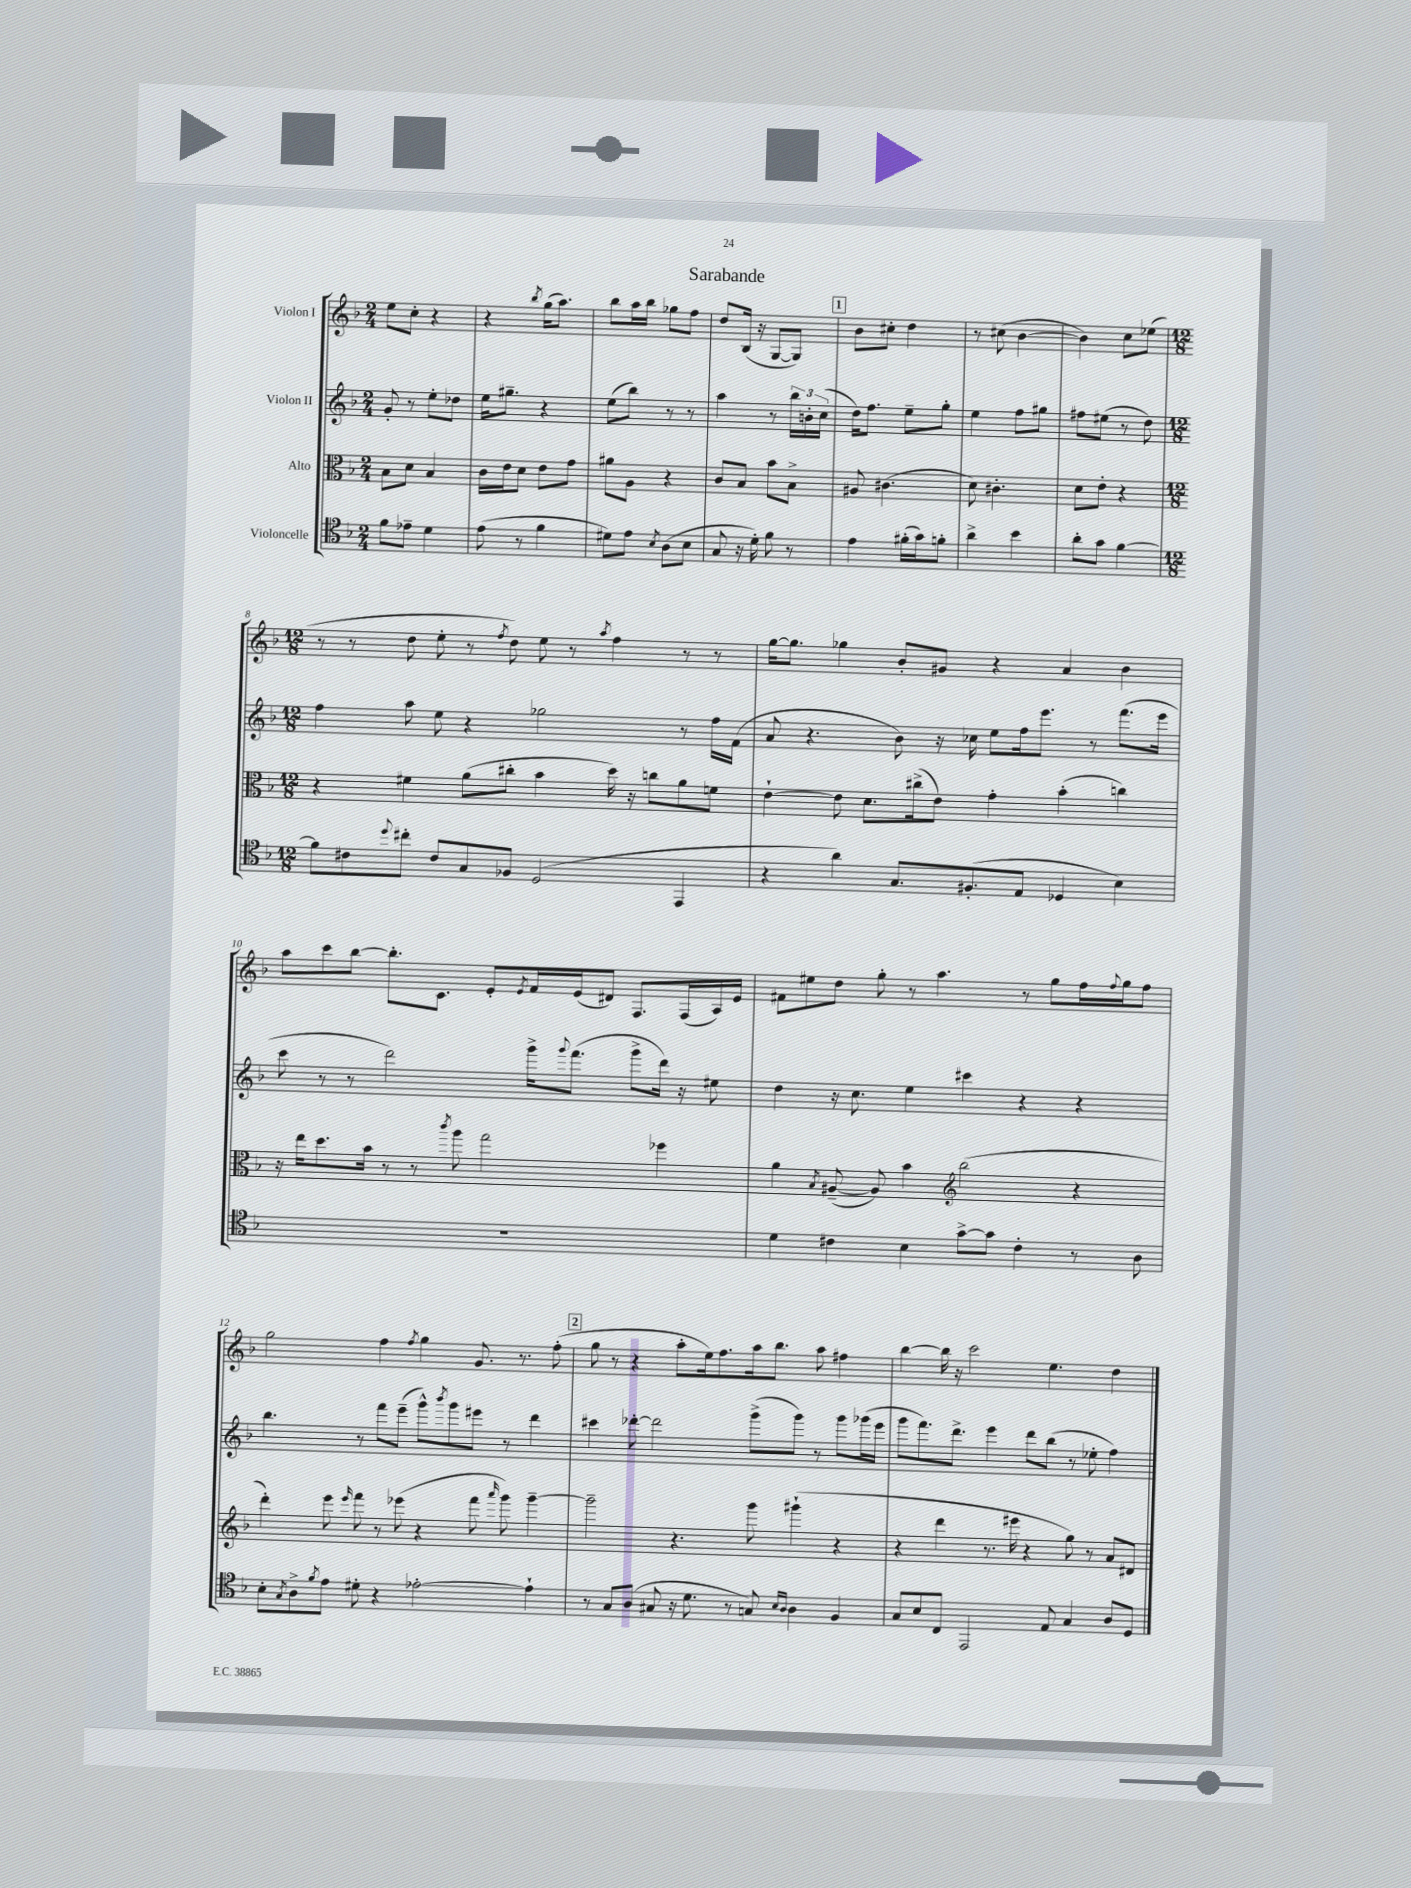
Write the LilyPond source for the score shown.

\header { title = "Sarabande" }
<<
\new StaffGroup <<
\new Staff = "s0" \with { instrumentName = "Violon I" } {
    \clef treble \key f \major \numericTimeSignature \time 2/4
    e''8 c''8-. r4 |
    r4 \acciaccatura { bes''8 } g''16( a''8.) |
    bes''8 a''16 bes''16 ges''8 f''8 |
    d''8 bes16( r16 g8~ g8) |
    \mark \markup { \box "1" } bes'8 cis''8-. d''4 |
    r8 cis''8( bes'4~ |
    bes'4) c''8 ees''8( |
    \numericTimeSignature \time 12/8 r8 r8 d''8 e''8-. r8 \acciaccatura { f''8 } d''8) e''8 r8 \acciaccatura { a''8 } f''4 r8 r8 |
    g''16~ g''8. ges''4 bes'8-. gis'8 r4 a'4 bes'4 |
    a''8 c'''8 bes''8~ bes''8.-. c'8. e'8-. \acciaccatura { e'8 } f'16 e'16( dis'8) f8. f16( a16) e'16 |
    fis'8 eis''8 d''8 g''8-. r8 a''4. r8 g''8 f''16 \appoggiatura { f''8 } g''16 f''8 |
    g''2 f''4 \acciaccatura { f''8 } g''4 g'8. r8. f''8-.( |
    \mark \markup { \box "2" } g''8 r8 r4 a''8-. e''16) f''8. a''16 bes''8. a''8 fis''4 |
    bes''4~ bes''16 r16 c'''2 e''4. d''4 \bar "|." |
}
\new Staff = "s1" \with { instrumentName = "Violon II" } {
    \clef treble \key f \major \numericTimeSignature \time 2/4
    g'8-. r8 e''8-. des''8 |
    e''16 gis''8.-- r4 |
    e''8( bes''8) r8 r8 |
    a''4 r8 \tuplet 3/2 { bes''16 b'16-. c''16( } |
    \mark \markup { \box "1" } d''16) f''8. e''8-- g''8-. |
    e''4 f''8 gis''8 |
    fis''8 eis''8( r8 d''8) |
    \numericTimeSignature \time 12/8 f''4 a''8 e''8 r4 ges''2 r8 f''16 f'16( |
    a'8 r4. bes'8) r16 ces''16 e''8 f''16 e'''8. r8 f'''8.( e'''16 |
    c'''8 r8 r8 d'''2) g'''16-> \appoggiatura { g'''8 } f'''8.( g'''8-> d'''16) r16 eis''8 |
    d''4 r16 c''8. e''4 cis'''4 r4 r4 |
    bes''4. r8 f'''8 e'''8--( g'''8-^) \acciaccatura { bes'''8 } g'''8 eis'''8 r8 d'''4 |
    \mark \markup { \box "2" } cis'''4 des'''8~-. des'''2 g'''8->( g'''8) r8 g'''8 ges'''16( e'''16 |
    g'''8 f'''8.) d'''8.-> e'''4 d'''8 bes''8( r8 ees''8-. f''4) \bar "|." |
}
\new Staff = "s2" \with { instrumentName = "Alto" } {
    \clef alto \key f \major \numericTimeSignature \time 2/4
    bes8 d'8 bes4 |
    c'16 e'16 d'8 e'8 g'8 |
    ais'8 a8 r4 |
    c'8 bes8 bes'8 bes8-> |
    \mark \markup { \box "1" } ais8 cis'4.( |
    d'8) cis'4.-. |
    d'8 e'8-. r4 |
    \numericTimeSignature \time 12/8 r4 fis'4 a'8( cis''8-. bes'4 d''16) r16 c''8 a'8 f'8 |
    e'4~-! e'8 d'8. cis''16->( e'8) g'4-. bes'4-.( c''4) |
    r16 e''16 d''8. bes'16 r8 r8 \acciaccatura { c'''8 } a''8 g''2 fes''4 |
    a'4 \acciaccatura { bes8 } ais8~--( ais8) bes'4 \clef treble bes''2( r4 |
    d'''4-.) e'''8 \grace { e'''16 } f'''8 r8 ees'''8( r4 f'''8 \grace { a'''16 } g'''8) g'''4~-- |
    \mark \markup { \box "2" } g'''2-- r4. g'''8 gis'''4-!( r4 |
    r4 d'''4 r8. eis'''16 r4 g''8) r8 a'8 dis'8 \bar "|." |
}
\new Staff = "s3" \with { instrumentName = "Violoncelle" } {
    \clef tenor \key f \major \numericTimeSignature \time 2/4
    f'8 ees'8-- d'4 |
    e'8( r8 f'4 |
    dis'8) e'8 \acciaccatura { bes8 } a8( bes8 |
    g8 r16 d'16-.) f'8 r8 |
    \mark \markup { \box "1" } e'4 fis'16-.( g'16) f'8-. |
    a'4-> bes'4 |
    a'8-. g'8 f'4~ |
    \numericTimeSignature \time 12/8 f'8 cis'8 \appoggiatura { d''8 } cis''8-. cis'8 g8 fes8 d2( e,4 |
    r4 a'4) g8. fis8.-.( e8 des4 bes4) |
    R1. |
    d'4 cis'4 bes4 g'8~-> g'8 cis'4-. r8 a8 |
    bes8-. \acciaccatura { g8 } a8-> \acciaccatura { f'8 } e'8 dis'8-. r4 ees'2~-. ees'4-! |
    \mark \markup { \box "2" } r8 g8 a8( gis8 r16 d'8. r8 g8) \grace { bes16 a16 } a4 f4 |
    g8 bes8 c8 e,2 e8 g4 a8 d8 \bar "|." |
}
>>
>>
